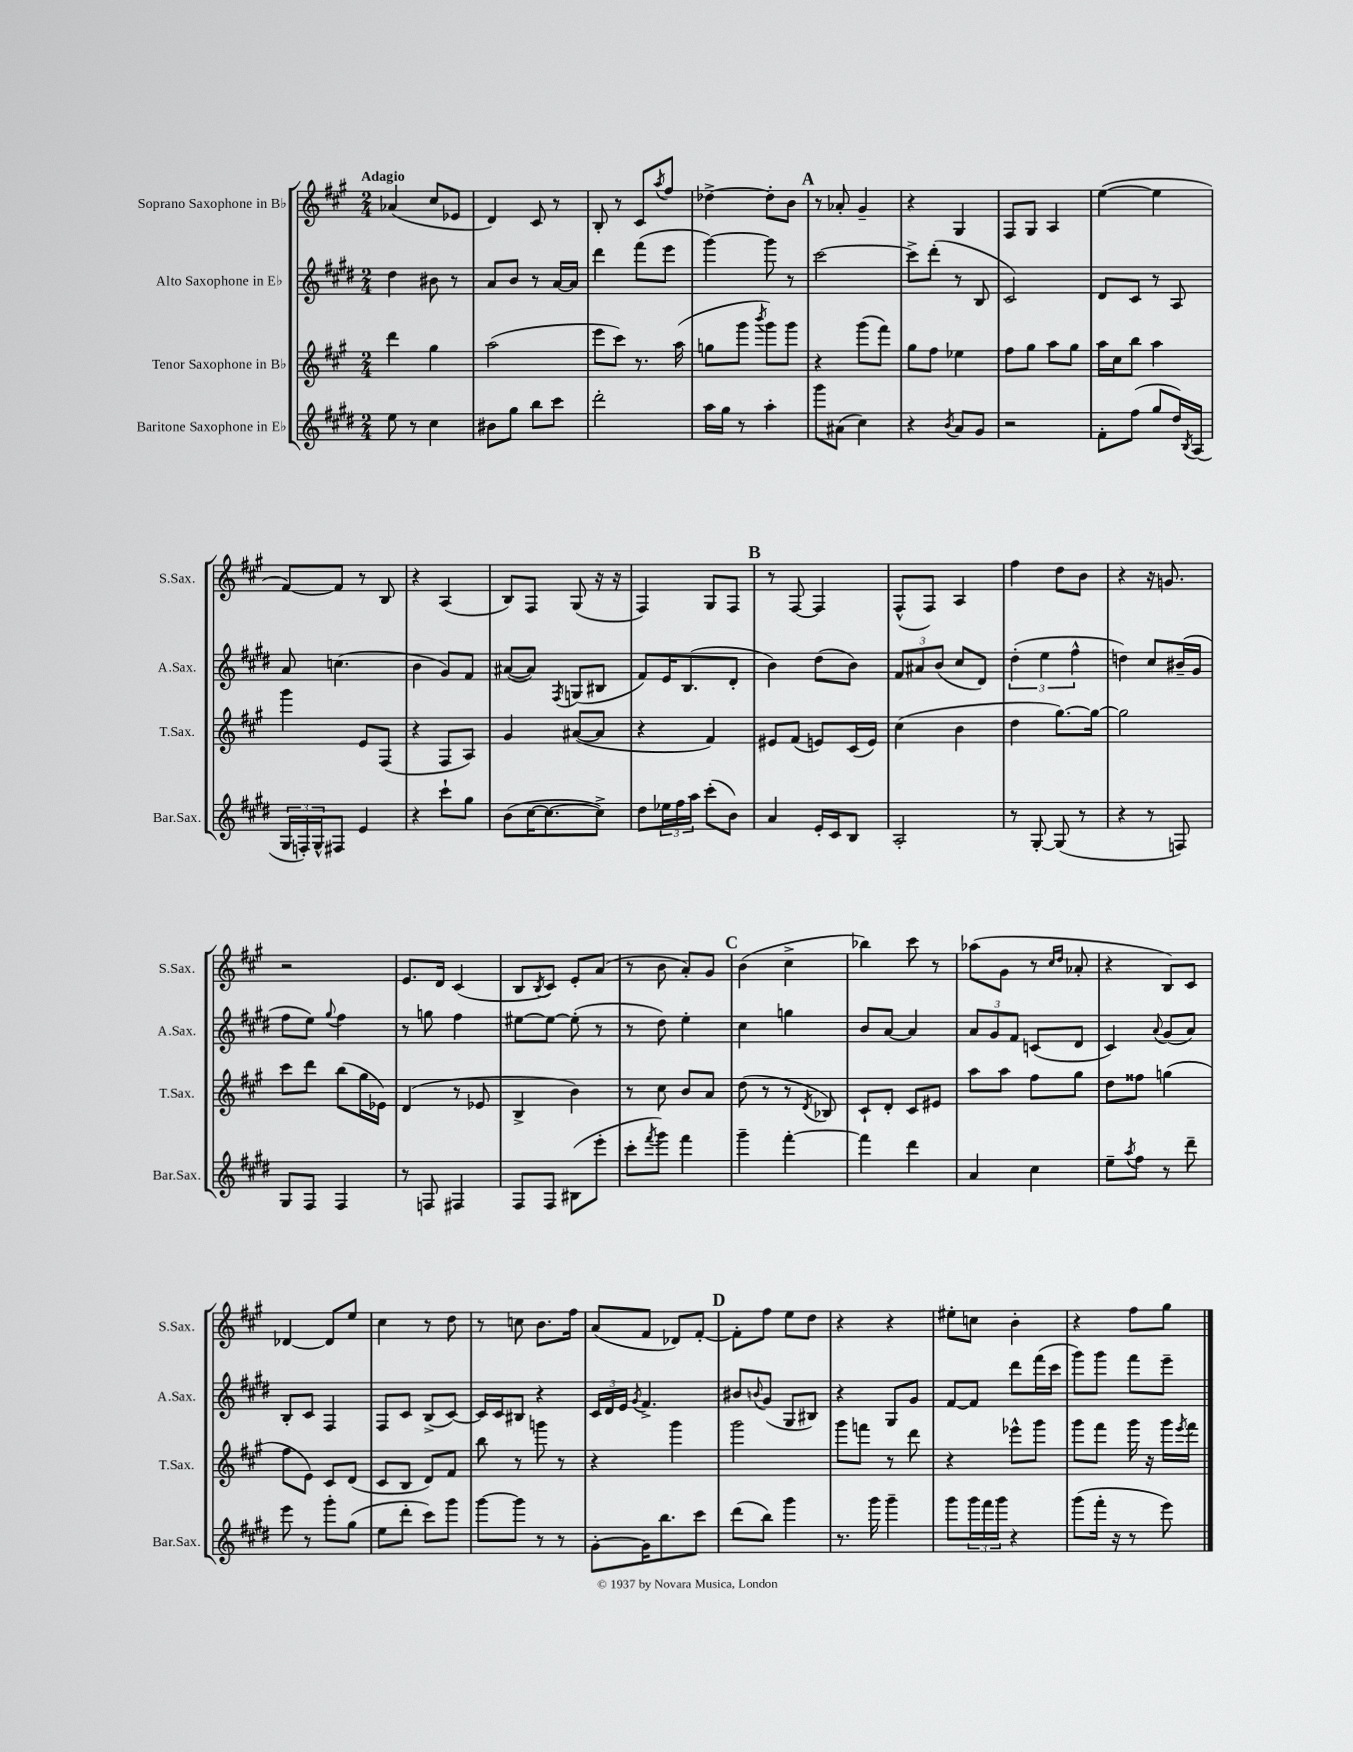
<<
\new StaffGroup <<
\new Staff = "s0" \with { instrumentName = "Soprano Saxophone in Bb" shortInstrumentName = "S.Sax." } {
    \clef treble \key a \major \numericTimeSignature \time 2/4 \tempo "Adagio"
    aes'4( cis''8 ees'8 |
    d'4) cis'8 r8 |
    b8-. r8 cis'8 \acciaccatura { a''8 } fis''8 |
    des''4~-> des''8-. b'8 |
    \mark \markup { \bold "A" } r8 aes'8-. gis'4-- |
    r4 gis4 |
    fis8 gis8 a4 |
    e''4~( e''4 |
    fis'8~) fis'8 r8 b8 |
    r4 a4( |
    b8) fis8 gis8( r16 r16 |
    fis4) gis8 fis8 |
    \mark \markup { \bold "B" } r8 fis8~ fis4 |
    fis8-^( fis8) a4 |
    fis''4 d''8 b'8 |
    r4 r16 g'8. |
    r2 |
    e'8. d'16 cis'4( |
    b8 \acciaccatura { b8 } cis'8) e'8-. a'8( |
    r8 b'8 a'8-.) gis'8 |
    \mark \markup { \bold "C" } b'4( cis''4-> |
    bes''4) cis'''8 r8 |
    aes''8( gis'8 r8 \grace { cis''16 d''16 } aes'8-. |
    r4 b8) cis'8 |
    des'4~ des'8 e''8 |
    cis''4 r8 d''8 |
    r8 c''8 b'8. fis''16 |
    a'8( fis'8 des'8) fis'8~-. |
    \mark \markup { \bold "D" } fis'8-. fis''8 e''8 d''8 |
    r4 r4 |
    eis''8-. c''8 b'4-. |
    r4 fis''8 gis''8 \bar "|." |
}
\new Staff = "s1" \with { instrumentName = "Alto Saxophone in Eb" shortInstrumentName = "A.Sax." } {
    \clef treble \key e \major \numericTimeSignature \time 2/4
    dis''4 bis'8 r8 |
    a'8 b'8 r8 a'16~ a'16 |
    dis'''4 fis'''8( e'''8 |
    gis'''4~) gis'''8 r8 |
    \mark \markup { \bold "A" } cis'''2~ |
    cis'''8-> dis'''8-.( r8 b8 |
    cis'2) |
    dis'8 cis'8 r8 a8 |
    a'8 c''4.( |
    b'4 gis'8) fis'8 |
    ais'8~( ais'8) \acciaccatura { fis8 } g8( bis8 |
    fis'8) e'16 b8.( dis'8-. |
    \mark \markup { \bold "B" } b'4) dis''8( b'8) |
    \tuplet 3/2 { fis'8 ais'8 b'8( } cis''8 dis'8) |
    \tuplet 3/2 { dis''4-.( e''4 fis''4-^ } |
    d''4) cis''8 bis'16--( gis'16 |
    fis''8 e''8) \appoggiatura { gis''8 } fis''4 |
    r8 g''8 fis''4 |
    eis''8~ eis''8~ eis''8-.( r8 |
    r8 dis''8) e''4-. |
    \mark \markup { \bold "C" } cis''4 g''4 |
    b'8 a'8~ a'4 |
    \tuplet 3/2 { a'8 gis'8 fis'8 } c'8( dis'8 |
    cis'4) \appoggiatura { a'8 } gis'8( a'8) |
    b8-. cis'8 fis4 |
    fis8 cis'8 b8->( cis'8~) |
    cis'16 cis'16 bis8 r4 |
    \tuplet 3/2 { cis'16 dis'16 e'16 } \acciaccatura { gis'8 } fis'4.-> |
    \mark \markup { \bold "D" } bis'8 \appoggiatura { b'8 } gis'8( gis8 bis8) |
    r4 gis8 gis'8 |
    fis'8~ fis'8 dis'''8 fis'''16( cis'''16 |
    gis'''8) gis'''8 fis'''8 e'''8-- \bar "|." |
}
\new Staff = "s2" \with { instrumentName = "Tenor Saxophone in Bb" shortInstrumentName = "T.Sax." } {
    \clef treble \key a \major \numericTimeSignature \time 2/4
    d'''4 gis''4 |
    a''2( |
    e'''8 cis'''8) r8. a''16( |
    g''8 gis'''8 \acciaccatura { b'''8 } gis'''8) gis'''8 |
    \mark \markup { \bold "A" } r4 gis'''8( fis'''8) |
    gis''8 fis''8 ees''4 |
    fis''8 gis''8 a''8 gis''8 |
    a''16 cis''16 b''8 a''4 |
    gis'''4 e'8 fis8( |
    r4 fis8 a8) |
    gis'4 ais'8~( ais'8 |
    r4 fis'4) |
    \mark \markup { \bold "B" } eis'8 fis'8( e'8) cis'16( e'16) |
    cis''4( b'4 |
    d''4 gis''8.~) gis''16~ |
    gis''2 |
    cis'''8 d'''8 b''8( gis''16 ees'16) |
    d'4( r8 ees'8 |
    b4-> b'4) |
    r8 cis''8 b'8 a'8 |
    \mark \markup { \bold "C" } d''8( r8 r8 \acciaccatura { d'8 } bes8) |
    cis'8-! d'8-. cis'8 eis'8 |
    a''8 a''8 fis''8 gis''8 |
    d''8 fisis''8 g''4( |
    fis''8 e'8) cis'8 d'8( |
    cis'8 b8 d'8) fis'8 |
    b''8 r8 g'''8 r8 |
    r4 gis'''4 |
    \mark \markup { \bold "D" } gis'''2 |
    gis'''8 f'''8 r8 d'''8 |
    r4 ees'''8-^ gis'''8 |
    gis'''8 fis'''8 gis'''16 r16 gis'''16 \acciaccatura { e'''8 } fis'''16 \bar "|." |
}
\new Staff = "s3" \with { instrumentName = "Baritone Saxophone in Eb" shortInstrumentName = "Bar.Sax." } {
    \clef treble \key e \major \numericTimeSignature \time 2/4
    e''8 r8 cis''4 |
    bis'8 gis''8 b''8 cis'''8 |
    dis'''2-. |
    a''16 gis''16 r8 a''4-. |
    \mark \markup { \bold "A" } gis'''8 ais'8( cis''4) |
    r4 \acciaccatura { b'8 } a'8 gis'8 |
    r2 |
    fis'8-. fis''8( gis''8 dis''16) \acciaccatura { b8 } a16( |
    \tuplet 3/2 { gis16 f16-.) gis16-^ } fis8 e'4 |
    r4 cis'''8-! gis''8 |
    b'8( cis''16~ cis''8.~ cis''8->) |
    dis''8 \tuplet 3/2 { ees''16 fis''16 a''16 } cis'''8-.( b'8) |
    \mark \markup { \bold "B" } a'4 e'16-. cis'16 b8 |
    a2-. |
    r8 gis8~-. gis8( r8 |
    r4 r8 f8) |
    gis8 fis8 fis4 |
    r8 f8 fis4 |
    fis8 fis8 bis8( e'''8-. |
    cis'''8-. \acciaccatura { fis'''8 } gis'''8) fis'''4 |
    \mark \markup { \bold "C" } gis'''4-- fis'''4~-. |
    fis'''4 dis'''4 |
    a'4 cis''4 |
    e''8-- \acciaccatura { a''8 } fis''8 r8 dis'''8-- |
    e'''8 r8 gis'''8-. gis''8( |
    e''8 dis'''8-. cis'''8) gis'''8 |
    gis'''8~ gis'''8 r8 r8 |
    gis'8~-. gis'16 b''8. cis'''8 |
    \mark \markup { \bold "D" } dis'''8( b''8) gis'''4 |
    r8. gis'''16 gis'''4-- |
    gis'''8 \tuplet 3/2 { gis'''16 fis'''16 gis'''16 } r4 |
    gis'''8( fis'''16-. r16 r8 e'''8) \bar "|." |
}
>>
>>
\layout { \context { \Score \remove "Bar_number_engraver" } }
